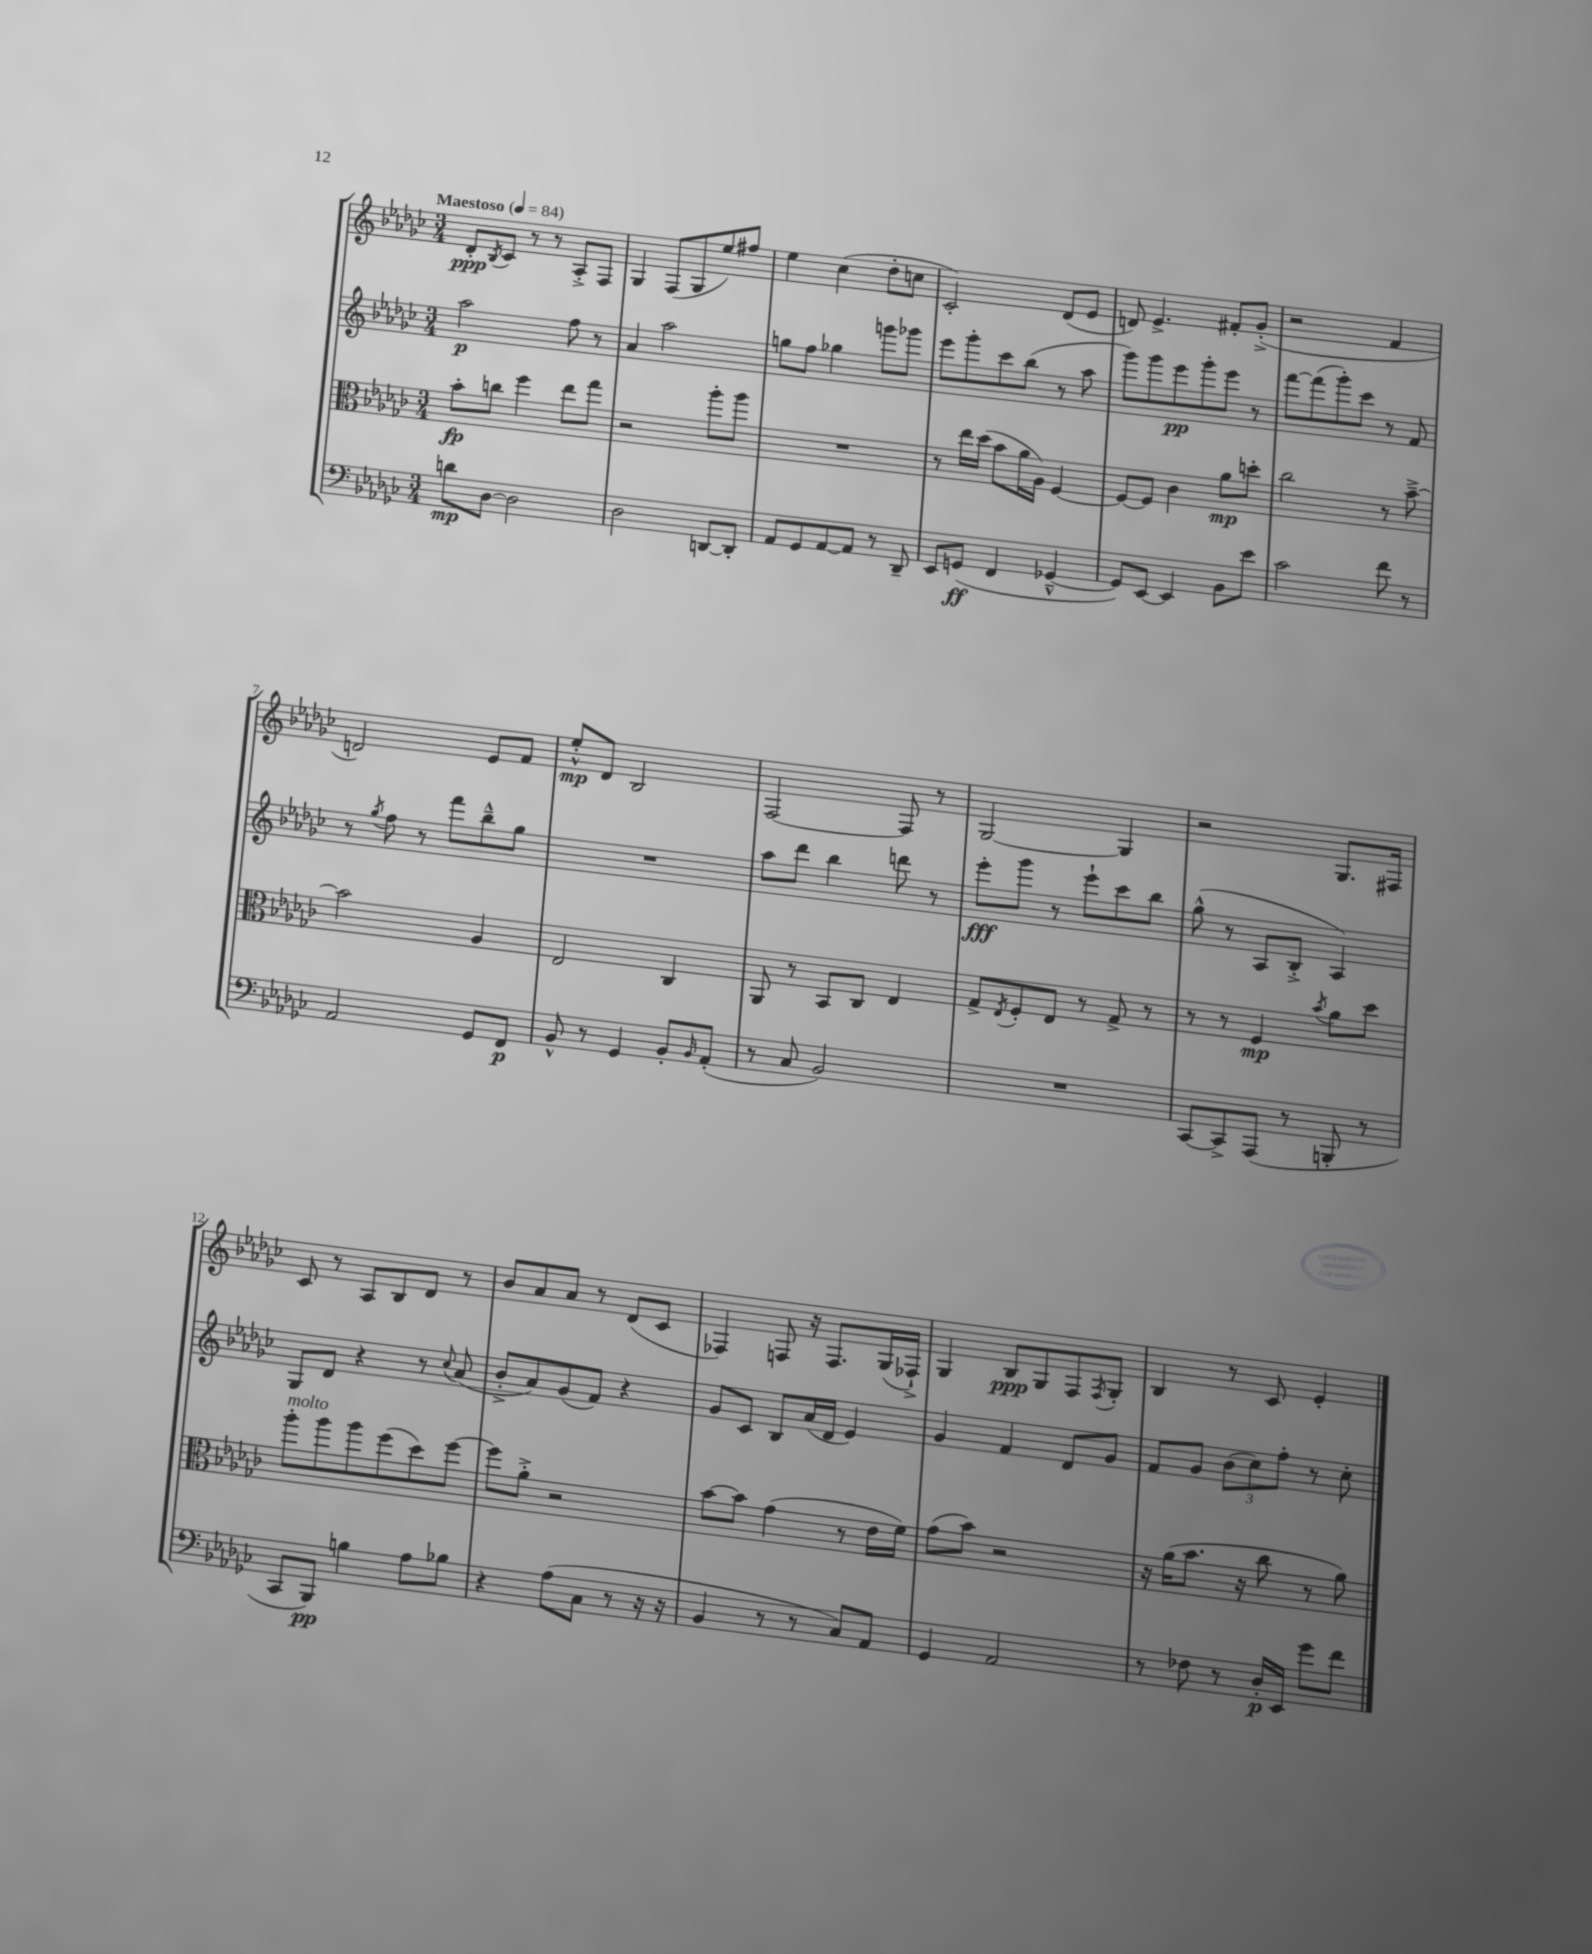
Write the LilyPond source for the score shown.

<<
\new StaffGroup <<
\new Staff = "s0" {
    \clef treble \key ges \major \numericTimeSignature \time 3/4 \tempo "Maestoso" 4 = 84
    des'8-.\ppp \acciaccatura { bes8 } ces'8 r8 r8 aes8-.-> f8 |
    ges4 f8( ges8 ees''8) fis''8 |
    ees''4 ces''4( des''8-. c''8 |
    ces'2-.) des'8( ees'8 |
    d'8) ees'4.-> fis'8-. ges'8-.->( |
    r2 f'4 |
    d'2) ees'8 f'8 |
    ees''8-.-^\mp des'8 bes2 |
    f2~ f8 r8 |
    ges2~ ges4 |
    r2 ges8. fis16 |
    ces'8 r8 aes8 bes8 des'8 r8 |
    bes'8 aes'8 aes'8 r8 des'8( ces'8 |
    fes4) f8 r16 f8. ges16( fes16-!->) |
    ges4 bes8\ppp ges8 f8 \acciaccatura { f8 } ges8-. |
    bes4 r8 ces'8 ees'4-. \bar "|." |
}
\new Staff = "s1" {
    \clef treble \key ges \major \numericTimeSignature \time 3/4
    aes''2\p f''8 r8 |
    aes'4 aes''2 |
    g''8 f''8 ges''4 g'''8 ges'''8 |
    ees'''8 ges'''8-. ces'''8 bes''8( r8 aes''8 |
    ges'''8) ges'''8 ees'''8\pp ges'''8-. ees'''8 r8 |
    f'''8~ f'''8( ges'''8-.) ces'''8 r8 f'8 |
    r8 \acciaccatura { ges''8 } f''8 r8 f'''8 bes''8---^ ges''8 |
    R2. |
    aes''8 des'''8 bes''4 d'''8 r8 |
    ees'''8-.\fff ges'''8 r8 ees'''8-! ces'''8 bes''8 |
    ges''8-^( r8 aes8 bes8-.-> aes4) |
    ges8 des'8 r4 r8 \appoggiatura { ces''8 } aes'8( |
    bes'8-.-> aes'8) ges'8( f'8) r4 |
    ges'8 ces'8 bes8 aes'16( des'16 ees'4) |
    ges'4 f'4 des'8 ges'8 |
    f'8 ges'8 \tuplet 3/2 { bes'8( ces''8) f''8-. } r8 ces''8-. \bar "|." |
}
\new Staff = "s2" {
    \clef alto \key ges \major \numericTimeSignature \time 3/4
    bes'8-.\fp c''8 f''4 ees''8 ges''8 |
    r2 aes''8-. aes''8 |
    R2. |
    r8 ees''16 des''16( bes'8 aes'16 aes16) f4~ |
    f8~ f8 ces'4 aes'8\mp d''8-. |
    ces''2 r8 bes'8~---> |
    bes'2 aes4 |
    ees2 ces4 |
    aes,8 r8 bes,8 ces8 ees4 |
    ges8-> \acciaccatura { ees8 } f8-. ees8 r8 ges8-> r8 |
    r8 r8 f4\mp \acciaccatura { bes'8 } aes'8 des''8 |
    aes''8-.^\markup { \italic "molto" } aes''8 aes''8 f''8( des''8) f''8~ |
    f''8 aes'8-.-> r2 |
    bes'8~ bes'8 ges'4( r8 ees'16 f'16) |
    ges'8( bes'8) r2 |
    r16 aes'16( bes'8. r16 ces''8 r8 aes'8) \bar "|." |
}
\new Staff = "s3" {
    \clef bass \key ges \major \numericTimeSignature \time 3/4
    d'8\mp des8~ des2 |
    des2 d,8~ d,8-. |
    aes,8 ges,8 aes,8~ aes,8 r8 des,8-- |
    ees,8 g,8\ff( f,4 ges,4~---^ |
    ges,8) ees,8~ ees,4 bes,8 ees'8 |
    ces'2 f'8 r8 |
    aes,2 ges,8 f,8\p |
    bes,8-^ r8 ges,4 bes,8-. \grace { bes,16 } aes,8-.( |
    r8 ces8 bes,2) |
    R2. |
    ces,8~ ces,8-> aes,,8( r8 b,,8-. r8 |
    ces,8 bes,,8\pp) b4 aes8 bes8 |
    r4 aes8( ces8 r8 r16 r16 |
    bes,4 r8 r8 ces8) aes,8 |
    ges,4 aes,2 |
    r8 fes8 r8 des16-.\p ees,16 ges'8 f'8 \bar "|." |
}
>>
>>
